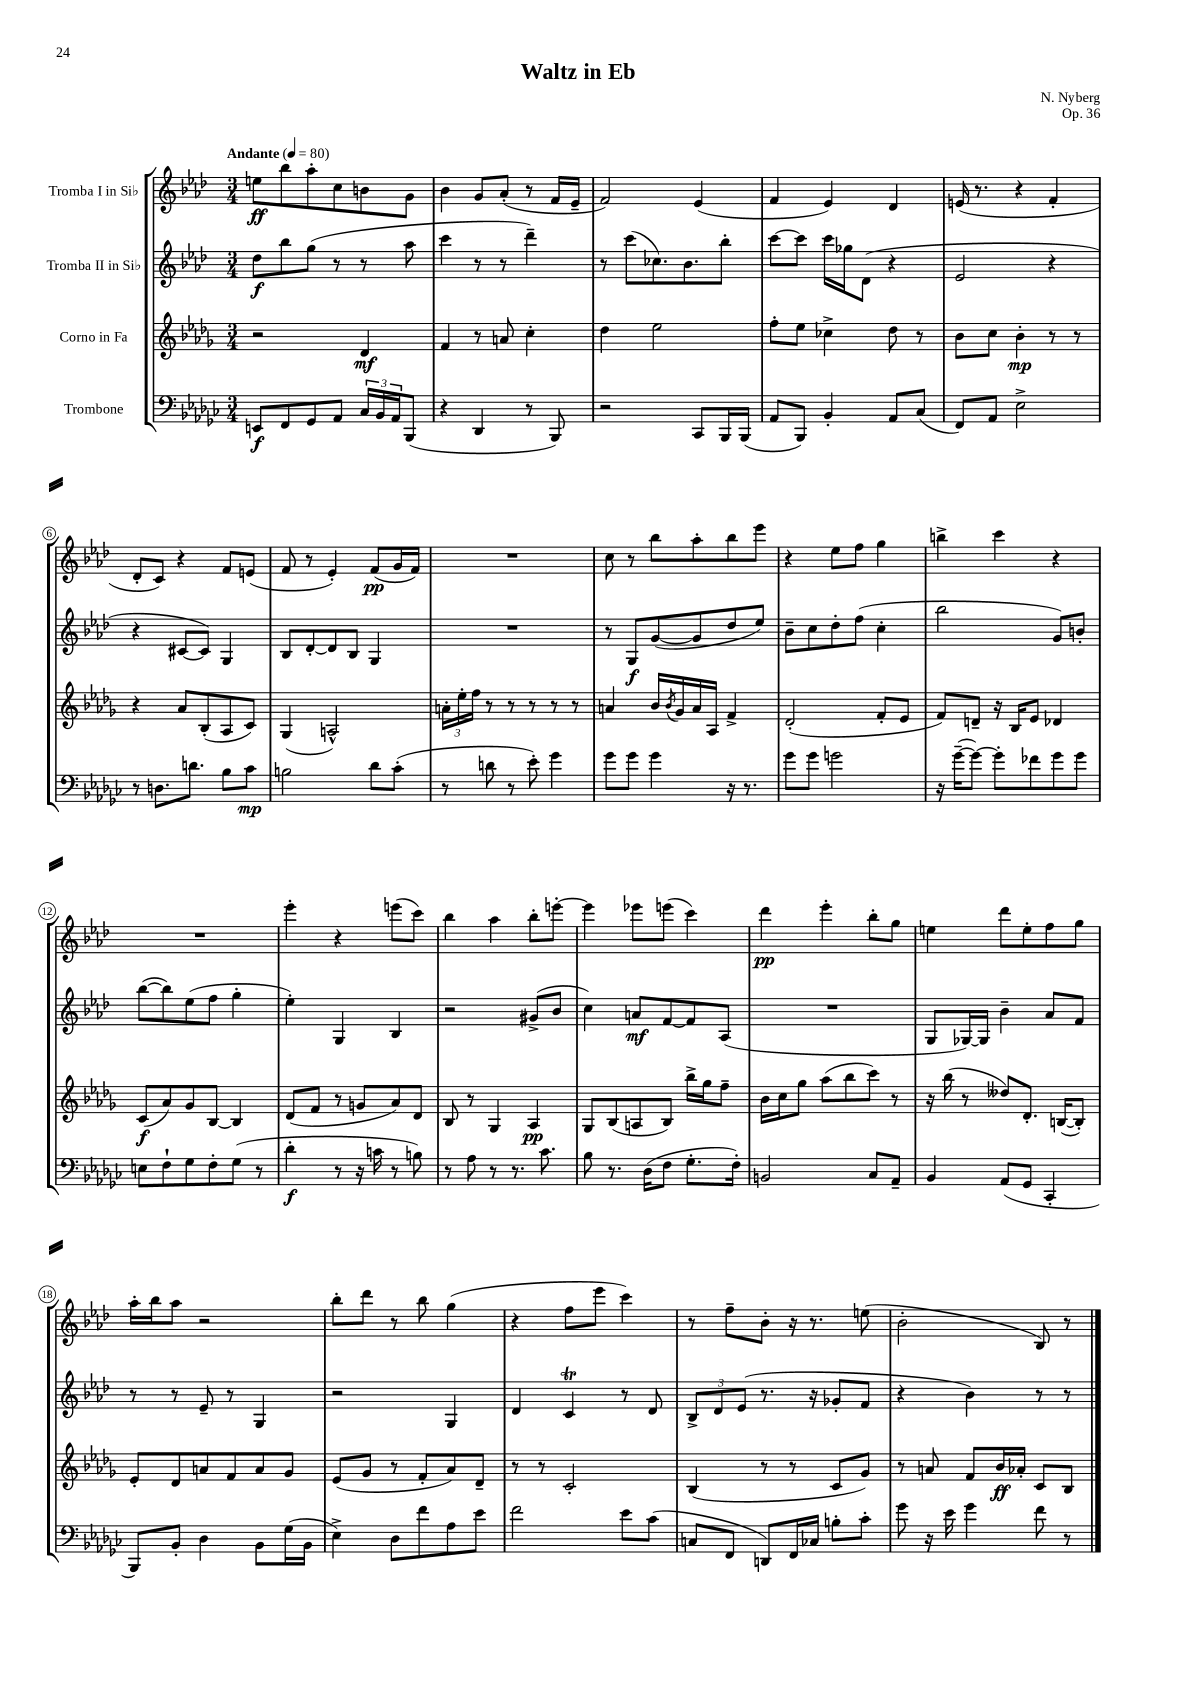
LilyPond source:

\header { title = "Waltz in Eb" composer = "N. Nyberg" opus = "Op. 36" }
<<
\new StaffGroup <<
\new Staff = "s0" \with { instrumentName = "Tromba I in Sib" } {
    \clef treble \key aes \major \numericTimeSignature \time 3/4 \tempo "Andante" 4 = 80
    e''8\ff bes''8 aes''8-. c''8 b'8 g'8 |
    bes'4 g'8 aes'8-.( r8 f'16 ees'16-- |
    f'2) ees'4( |
    f'4 ees'4) des'4 |
    e'16( r8. r4 f'4-. |
    des'8-. c'8) r4 f'8 e'8( |
    f'8 r8 ees'4-.) f'8\pp( g'16 f'16) |
    R2. |
    c''8 r8 bes''8 aes''8-. bes''8 ees'''8 |
    r4 ees''8 f''8 g''4 |
    b''4-> c'''4 r4 |
    R2. |
    ees'''4-. r4 e'''8( c'''8) |
    bes''4 aes''4 bes''8-. e'''8~-. |
    e'''4 ees'''8 e'''8( c'''4) |
    des'''4\pp ees'''4-. bes''8-. g''8 |
    e''4 des'''8 e''8-. f''8 g''8 |
    aes''16-. bes''16 aes''8 r2 |
    bes''8-. des'''8 r8 bes''8 g''4( |
    r4 f''8 ees'''8 c'''4) |
    r8 f''8-- bes'8-. r16 r8. e''8( |
    bes'2-. bes8) r8 \bar "|." |
}
\new Staff = "s1" \with { instrumentName = "Tromba II in Sib" } {
    \clef treble \key aes \major \numericTimeSignature \time 3/4
    des''8\f bes''8 g''8( r8 r8 aes''8 |
    c'''4 r8 r8 des'''4--) |
    r8 c'''8( ces''8.) bes'8. bes''8-. |
    c'''8~ c'''8 c'''16 ges''16 des'8( r4 |
    ees'2 r4 |
    r4 cis'8~ cis'8) g4 |
    bes8 des'8~-. des'8 bes8 g4 |
    R2. |
    r8 g8\f g'8~( g'8 des''8 ees''8) |
    bes'8-- c''8 des''8-. f''8( c''4-. |
    bes''2 g'8) b'8-. |
    bes''8~( bes''8) ees''8( f''8 g''4-. |
    ees''4-.) g4 bes4 |
    r2 gis'8->( bes'8 |
    c''4) a'8\mf f'8~ f'8 aes8( |
    R2. |
    g8 ges16~) ges16 bes'4-- aes'8 f'8 |
    r8 r8 ees'8-- r8 g4 |
    r2 g4 |
    des'4 c'4\trill r8 des'8 |
    \tuplet 3/2 { bes8-> des'8 ees'8( } r8. r16 ges'8-. f'8 |
    r4 bes'4) r8 r8 \bar "|." |
}
\new Staff = "s2" \with { instrumentName = "Corno in Fa" } {
    \clef treble \key des \major \numericTimeSignature \time 3/4
    r2 des'4\mf |
    f'4 r8 a'8 c''4-. |
    des''4 ees''2 |
    f''8-. ees''8 ces''4-> des''8 r8 |
    bes'8 c''8 bes'4-.\mp r8 r8 |
    r4 aes'8 bes8-.( aes8 c'8) |
    ges4( a2-^) |
    \tuplet 3/2 { a'16-. ees''16-. f''16 } r8 r8 r8 r8 r8 |
    a'4 bes'16 \acciaccatura { bes'8 } ges'16 a'16 aes16 f'4-> |
    des'2-.( f'8-. ees'8 |
    f'8) d'8-- r16 bes16 ees'8 des'4 |
    c'8\f( aes'8) ges'8 bes8~ bes4 |
    des'8( f'8 r8 g'8 aes'8) des'8 |
    bes8 r8 ges4 aes4\pp |
    ges8 bes8( a8 bes8) bes''16-> ges''16 f''8-- |
    bes'16 c''16 ges''8 aes''8( bes''8 c'''8) r8 |
    r16 bes''16( r8 deses''8) des'8.-. b16~( b8-.) |
    ees'8-. des'8 a'8 f'8 a'8 ges'8 |
    ees'8( ges'8 r8 f'8-. aes'8) des'8-- |
    r8 r8 c'2-. |
    bes4( r8 r8 c'8 ges'8) |
    r8 a'8 f'8 bes'16\ff aes'16-. c'8 bes8 \bar "|." |
}
\new Staff = "s3" \with { instrumentName = "Trombone" } {
    \clef bass \key ges \major \numericTimeSignature \time 3/4
    e,8\f f,8 ges,8 aes,8 \tuplet 3/2 { ces16 bes,16 aes,16 } bes,,8( |
    r4 des,4 r8 bes,,8) |
    r2 ces,8 bes,,16 bes,,16( |
    aes,8 bes,,8) bes,4-. aes,8 ces8( |
    f,8) aes,8 ees2-> |
    r8 d8. d'8. bes8 ces'8\mp |
    b2 des'8 ces'8-.( |
    r8 d'8 r8 ees'8-.) ges'4 |
    ges'8 ges'8 ges'4 r16 r8. |
    ges'8 ges'8 g'2 |
    r16 ges'16~--( ges'8~) ges'8-. fes'8 ges'8 ges'8 |
    e8 f8-! ges8 f8-. ges8( r8 |
    des'4-.\f r8 r16 c'16 r8 b8) |
    r8 aes8 r8 r8. ces'8. |
    bes8 r8. des16( f8 ges8.-. f16-.) |
    b,2 ces8 aes,8-- |
    bes,4 aes,8( ges,8 ces,4-. |
    bes,,8) bes,8-. des4 bes,8 ges16( bes,16 |
    ees4->) des8 f'8 aes8 ees'8 |
    f'2 ees'8 ces'8( |
    c8 f,8 d,8) f,16 ces16 b8-. ces'8-. |
    ges'8 r16 ees'16 ges'4 f'8 r8 \bar "|." |
}
>>
>>
\layout { \context { \Score \override BarNumber.stencil = #(make-stencil-circler 0.1 0.3 ly:text-interface::print) } }
